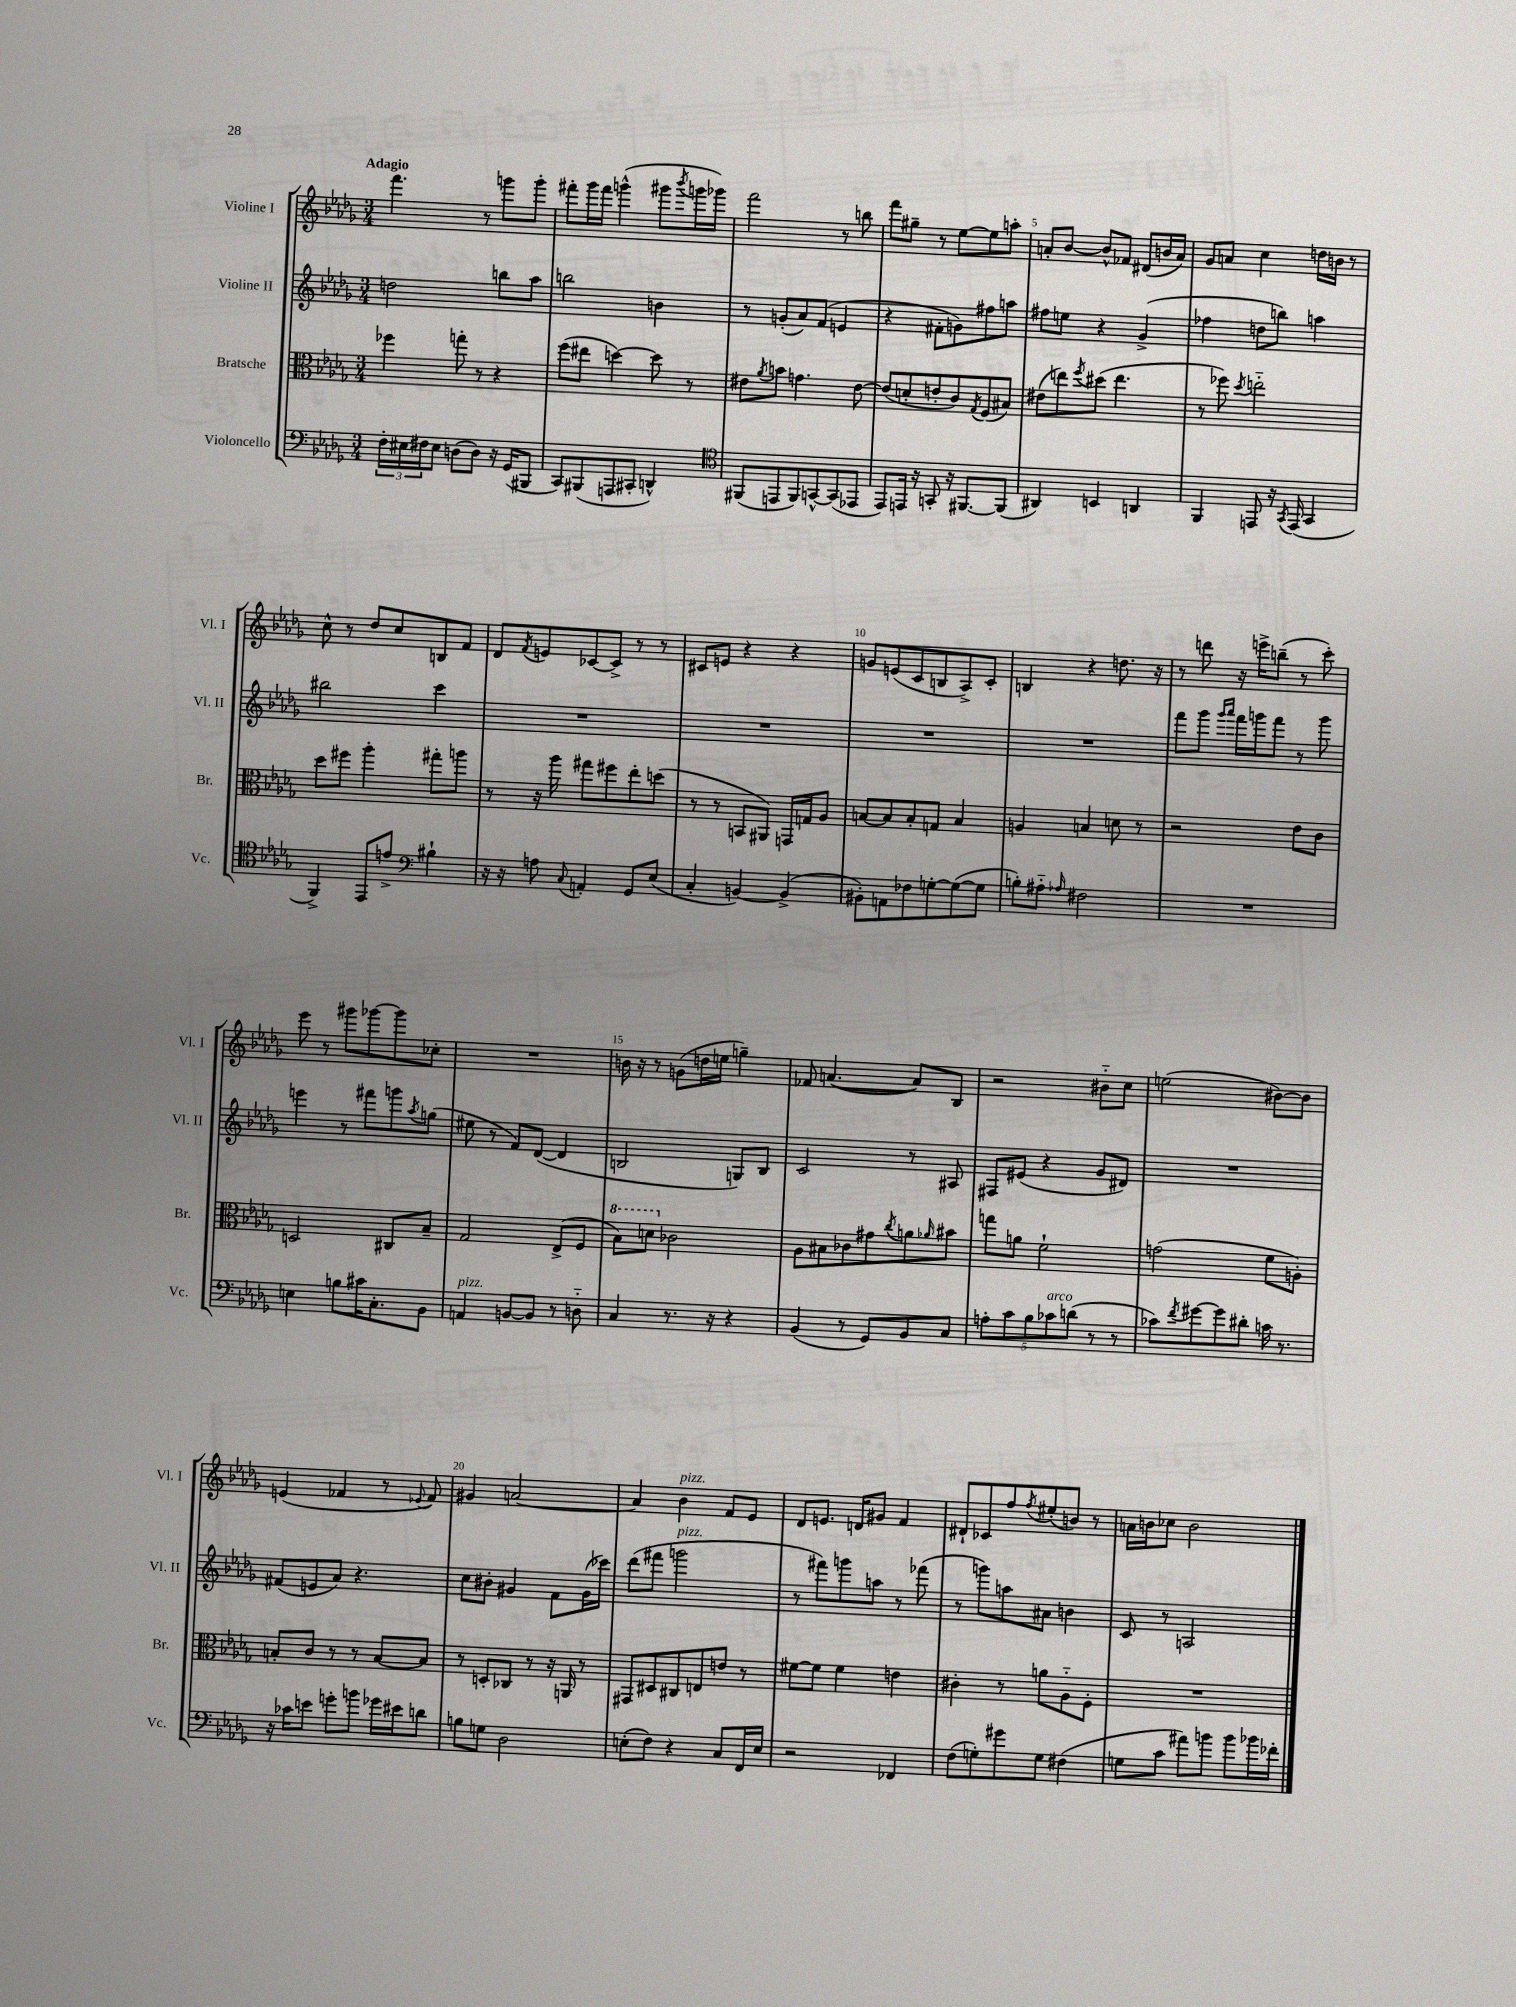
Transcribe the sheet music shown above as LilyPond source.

<<
\new StaffGroup <<
\new Staff = "s0" \with { instrumentName = "Violine I" shortInstrumentName = "Vl. I" } {
    \clef treble \key des \major \numericTimeSignature \time 3/4 \tempo "Adagio"
    f'''4. r8 g'''8 g'''8-. |
    fis'''8-. ges'''16 fis'''16 g'''4-^( gis'''8 \acciaccatura { bes'''8 } g'''16 ges'''16) |
    f'''2 r8 b''8 |
    f'''8 gis''8-- r8 ees''8~ ees''8 a''8-. |
    a'8-. bes'8~ bes'8-^ fes'8 dis'8( b'16 a'16) |
    ges'8 a'8 c''4 d''16 b'16 r8 |
    c''8-^ r8 des''8 c''8 b8 f'8 |
    des'8 \acciaccatura { f'8 } e'8 ces'8~ ces'8-> r8 r8 |
    cis'8 e'8 r4 r4 |
    g'8 e'8( c'8 b8 aes8->) c'8-. |
    b4 r4 d''8. r16 |
    r8 d'''8 r16 e'''16-> b''8--( r8 c'''8-.) |
    ees'''8 r8 gis'''8 ges'''8~ ges'''8 ces''8-. |
    R2. |
    b'16 r16 r8 g'8( d''16 e''16 g''4--) |
    fes'8 a'4.~( a'8) bes8 |
    r2 bis'8-_ c''8 |
    e''2( bis'8~) bis'8 |
    e'4( fes'4 r8 \appoggiatura { ees'8 } fes'8) |
    gis'4 a'2~ |
    a'4 bes'4^\markup { \italic "pizz." } f'8 ees'8 |
    des'8 e'8. d'16 gis'8 f'4 |
    dis'8-! ces'8 f''8 \acciaccatura { f''8 } eis''8-.( b'8) r8 |
    a'16 b'16 ces''8 b'2 \bar "|." |
}
\new Staff = "s1" \with { instrumentName = "Violine II" shortInstrumentName = "Vl. II" } {
    \clef treble \key des \major \numericTimeSignature \time 3/4
    d''2 b''8 aes''8 |
    b''2 b'4 |
    r8 g'8-.( aes'8) f'8( e'4 |
    r4 fis'8-. g'8) fis''8 a''8 |
    fis''8 e''8 r4 ges'4->( |
    fes''4 d''8 b''8) a''4 |
    bis''2 c'''4 |
    R2. |
    R2. |
    R2. |
    R2. |
    f'''8 ges'''8 \grace { ges'''16 aes'''16 } f'''16 g'''16 f'''8 r8 g'''8 |
    e'''4 r8 fis'''8 g'''8 \acciaccatura { aes''8 } g''8( |
    eis''8 r8 f'8) des'8~( des'4 |
    b2 g8) b8 |
    c'2 r8 ais8 |
    fis8 eis'8( r4 ges'8 dis'8) |
    R2. |
    fis'8( e'8 aes'8) r4. |
    c''8 bis'8-. gis'4 f'8 gis'16( ces'''16) |
    des'''8( fis'''8 g'''2^\markup { \italic "pizz." } |
    r8 fis'''8) g'''8 a''8 r8 fes'''8( |
    r8 g'''8) a''8 ais'8 b'4 |
    c'8 r8 a2 \bar "|." |
}
\new Staff = "s2" \with { instrumentName = "Bratsche" shortInstrumentName = "Br." } {
    \clef alto \key des \major \numericTimeSignature \time 3/4
    fes''4 g''8-. r8 r4 |
    f''8( eis''8 d''4~) d''8 r8 |
    eis'8 \acciaccatura { aes'8 } b'8 g'4. eis'8~ |
    eis'8( d'8-. e'8-. c'8) \acciaccatura { ges8 } f8( bis8) |
    eis'8( e''8) \acciaccatura { f''8 } dis''8( e''4. |
    r8 fes''8) \acciaccatura { des''8 } e''2-_ |
    des''8 fis''8 aes''4-. gis''8-. a''8 |
    r8 r16 aes''16 gis''8 fis''8 ees''8-. d''8( |
    r8 r8 b,8 ais,8) g,16 g16 aes8 |
    b8~ b8 b8-. g8 b4 |
    a4 b4 d'8 r8 |
    r2 ees'8 c'8 |
    d2 cis8 bes8-- |
    ges2 ees8->( f8 |
    \ottava #1 bes'8) d''8 \ottava #0 ces'2 |
    aes8 bis8 ces'8 gis'8 \acciaccatura { c''8 } a'8 \grace { aes'16 } bis'8 |
    g''8 a'8 f'2-! |
    g'2( f'8 a8-.) |
    b8-. c'8 r8 r8 b8~ b8 |
    r8 d8-. ces8 r8 r16 a,16 r8 |
    gis,8 dis8 cis8 e8 e'8 r8 |
    fis'8~ fis'8 fis'4 e'4 |
    cis'4-. r8 a'8 aes8-_ f8-. |
    R2. \bar "|." |
}
\new Staff = "s3" \with { instrumentName = "Violoncello" shortInstrumentName = "Vc." } {
    \clef bass \key des \major \numericTimeSignature \time 3/4
    \tuplet 3/2 { f16-. eis16 fis16 } eis8 d8( d8) r16 ges,16( bis,,8 |
    c,8) bis,,8( a,,8 cis,8-. d,4-^) |
    \clef tenor fis,8( e,8 fis,8) g,8~-^ g,8( ees,8 |
    ees,8) e,16 r16 g,8-. r16 fis,8.~ fis,8( |
    ais,4) b,4 a,4 |
    f,4 e,8 r16 \acciaccatura { ges,8 } e,16( ges,4 |
    f,4->) ees,8 e'8-> \clef bass bis4-! |
    r16 r16 a8 \appoggiatura { c8 } a,4-. ges,8 ees8( |
    c4-. b,4~) b,4->( |
    bis,8-.) a,8 fes8 g8~-. g8~( g8 |
    b8-.) ais8-_ \grace { aes16 } fis2 |
    R2. |
    e4 b8 cis'16 c8.-. bes,8 |
    a,4^\markup { \italic "pizz." } b,8~ b,8 r8 d8-_ |
    c4 r8. r16 r4 |
    bes,4( r8 ges,8) bes,8 c8 |
    \tuplet 5/4 { a8-. c'8 bes8 ces'8^\markup { \italic "arco" } d'8( } r8 r8 |
    ces'8) \acciaccatura { f'8 } gis'8~ gis'8 dis'8-. c'16 r8. |
    r16 ces'16 e'8 g'8-. b'8 ges'16 eis'16 d'8 |
    b8 g8 des2 |
    e8-.( f8) r4 c8 f,16 e16 |
    r2 fes,4 |
    f8( g8-.) gis'8 g8 fis4( |
    g8 c'8 ais'8) b'8 b'8 bes'16 fes'16-. \bar "|." |
}
>>
>>
\layout { \context { \Score \override BarNumber.break-visibility = ##(#f #t #t) barNumberVisibility = #(every-nth-bar-number-visible 5) } }
